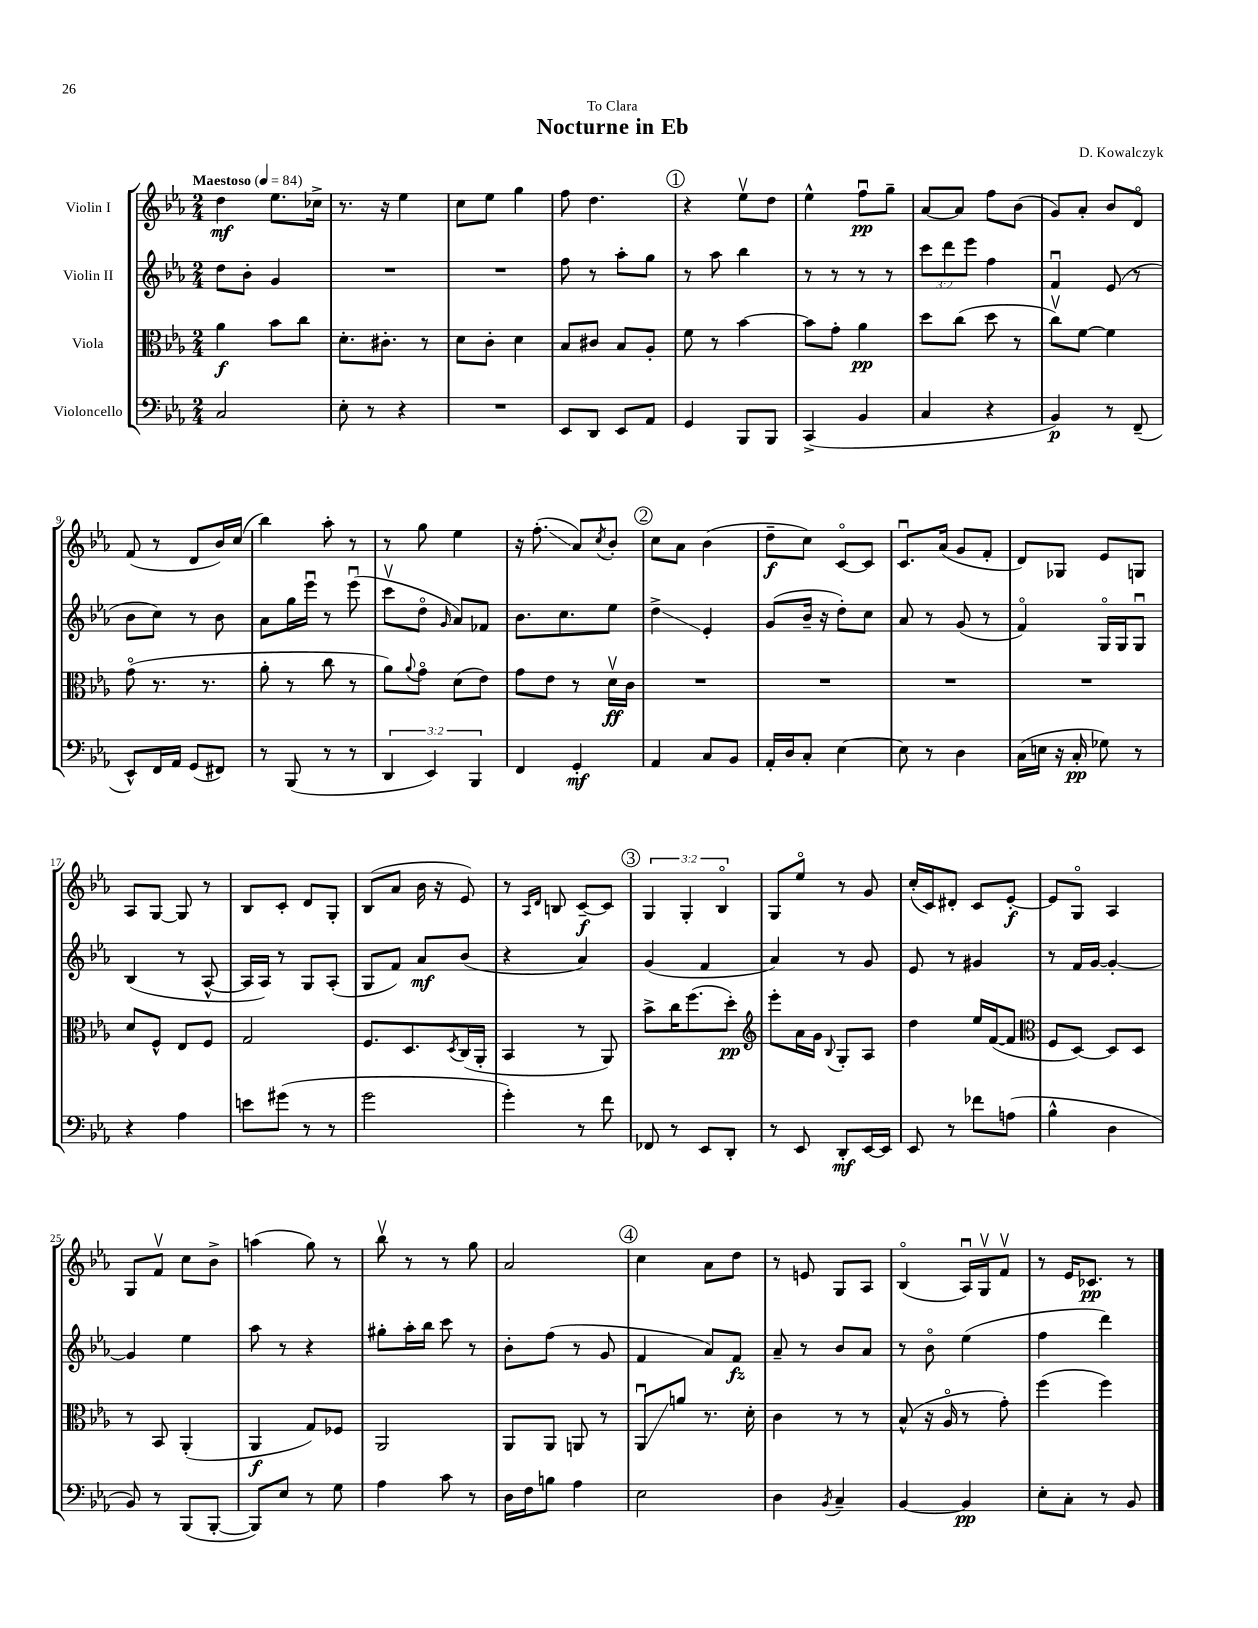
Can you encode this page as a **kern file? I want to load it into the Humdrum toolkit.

**kern	**kern	**kern	**kern
*staff4	*staff3	*staff2	*staff1
*clefF4	*clefC3	*clefG2	*clefG2
*k[b-e-a-]	*k[b-e-a-]	*k[b-e-a-]	*k[b-e-a-]
*M2/4	*M2/4	*M2/4	*M2/4
*MM84	*MM84	*MM84	*MM84
2C	4a-	8dd	4dd
.	.	8b-'	.
.	8b-	4g	8.ee-
.	8cc	.	.
.	.	.	16cc-^
=	=	=	=
8E-'	8.d'	2r	8.r
8r	.	.	.
.	8.c#'	.	16r
4r	.	.	4ee-
.	8r	.	.
=	=	=	=
2r	8d	2r	8cc
.	8c'	.	8ee-
.	4d	.	4gg
=	=	=	=
8EE-	8B-	8ff	8ff
8DD	8c#	8r	4.dd
8EE-	8B-	8aa-'	.
8AA-	8A-'	8gg	.
=	=	=	=
4GG	8f	8r	4r
.	8r	8aa-	.
8BBB-	[4b-	4bb-	8ee-v
8BBB-	.	.	8dd
=	=	=	=
(4CC^	8b-]	8r	4ee-^^
.	8g'	8r	.
4BB-	4a-	8r	8ffu
.	.	8r	8gg~
=	=	=	=
4C	8dd	12ccc	[8a-
.	.	12ddd	.
.	(8cc	.	8a-]
.	.	12eee-	.
4r	8dd	4ff	8ff
.	8r	.	(8b-
=	=	=	=
4BB-)	8ccv)	4fu	8g)
.	[8f	.	8a-'
8r	4f]	(8e-	8b-
(8FF~	.	8r	8do
=	=	=	=
8EE-^^)	(8go	8b-	(8f
16FF	8.r	8cc)	8r
16AA-	.	.	.
(8GG	.	8r	8d
.	8.r	.	.
8FF#)	.	8b-	16b-)
.	.	.	(16cc
=	=	=	=
8r	8a-'	8a-	4bb-)
(8BBB-	8r	16gg	.
.	.	16eee-u	.
8r	8cc	8r	8aa-'
8r	8r	(8eee-u	8r
=	=	=	=
6DD	8a-)	8cccv	8r
.	8qqa-	.	.
.	8go	8ddo	8gg
6EE-)	.	.	.
.	.	16qqg	.
.	(8d	8a-)	4ee-
6BBB-	.	.	.
.	8e-)	8f-	.
=	=	=	=
4FF	8g	8.b-	16r
.	.	.	(8.ff'
.	8e-	.	.
.	.	8.cc	.
4GG'	8r	.	8a-)
.	.	.	8qcc
.	16dv	8ee-	8b-'
.	16c	.	.
=	=	=	=
4AA-	2r	4dd^	8cc
.	.	.	8a-
8C	.	4e-'	(4b-
8BB-	.	.	.
=	=	=	=
16AA-'	2r	(8g	8dd~
16D	.	.	.
8C'	.	16b-~	8cc)
.	.	16r	.
[4E-	.	8dd')	[8co
.	.	8cc	8c]
=	=	=	=
8E-]	2r	8a-	8.cu
8r	.	8r	.
.	.	.	(16a-
4D	.	(8g	8g
.	.	8r	8f'
=	=	=	=
(16C	2r	4fo)	8d)
16E	.	.	.
16r	.	.	8G-
16C'	.	.	.
8G-)	.	16Go	8e-
.	.	16G	.
8r	.	8Gu	8G
=	=	=	=
4r	8d	(4B-	8A-
.	8F^^	.	[8G
4A-	8E-	8r	8G]
.	8F	[8A-^^	8r
=	=	=	=
8e	2G	16A-]	8B-
.	.	16A-)	.
(8g#	.	8r	8c'
8r	.	8G	8d
8r	.	(8A-'	8G'
=	=	=	=
2g	8.F	8G	(8B-
.	.	8f)	8a-
.	8.D	.	.
.	.	8a-	16b-
.	.	.	16r
.	8qD	.	.
.	(16C	(8b-	8e-)
.	16AA-'	.	.
=	=	=	=
4g')	4BB-	4r	8r
.	.	.	16qqA-
.	.	.	16qqd
.	.	.	8B
8r	8r	4a-)	[8c~
8f	8AA-)	.	8c]
=	=	=	=
8FF-	8b-^	(4g	6G
8r	16cc	.	.
.	.	.	6G'
.	(8.ff	.	.
8EE-	.	4f	.
.	.	.	6B-o
8DD'	8dd')	.	.
=	=	=	=
*	*clefG2	*	*
8r	8eee-'	4a-)	8G
8EE-	16a-	.	8ee-o
.	16g	.	.
.	8qqB-	.	.
8DD'	8G'	8r	8r
[16EE-	8A-	8g	8g
16EE-]	.	.	.
=	=	=	=
8EE-	4dd	8e-	(16cc'
.	.	.	16c)
8r	.	8r	8d#'
8f-	16ee-	4g#	8c
.	([16f	.	.
(8A	8f]	.	[8e-'
=	=	=	=
*	*clefC3	*	*
4B-^^	8F	8r	8e-]
.	[8D)	16f	8Go
.	.	[16g	.
4D	8D]	4g'_	4A-
.	8D	.	.
=	=	=	=
8BB-)	8r	4g]	8G
8r	8BB-	.	8fv
(8BBB-	(4AA-'	4ee-	8cc
[8BBB-'	.	.	8b-^
=	=	=	=
8BBB-])	4AA-	8aa-	(4aa
8E-	.	8r	.
8r	8G)	4r	8gg)
8G	8F-	.	8r
=	=	=	=
4A-	2AA-	8gg#'	8bb-v
.	.	16aa-'	8r
.	.	16bb-	.
8c	.	8ccc	8r
8r	.	8r	8gg
=	=	=	=
16D	8AA-	8b-'	2a-
16F	.	.	.
8B	8AA-	(8ff	.
4A-	8AA	8r	.
.	8r	8g	.
=	=	=	=
2E-	8AA-u	4f	4cc
.	8a	.	.
.	8.r	8a-)	8a-
.	.	8f	8dd
.	16d'	.	.
=	=	=	=
4D	4c	8a-~	8r
.	.	8r	8e
8qBB-	.	.	.
4C~	8r	8b-	8G
.	8r	8a-	8A-
=	=	=	=
[4BB-	(8B-^^	8r	(4B-o
.	16r	8b-o	.
.	16A-o	.	.
4BB-]	8r	(4ee-	16A-u)
.	.	.	16Gv
.	8g')	.	8fv
=	=	=	=
8E-'	(4ff	4ff	8r
8C'	.	.	16e-
.	.	.	8.c-
8r	4ff)	4ddd)	.
8BB-	.	.	8r
==	==	==	==
*-	*-	*-	*-
